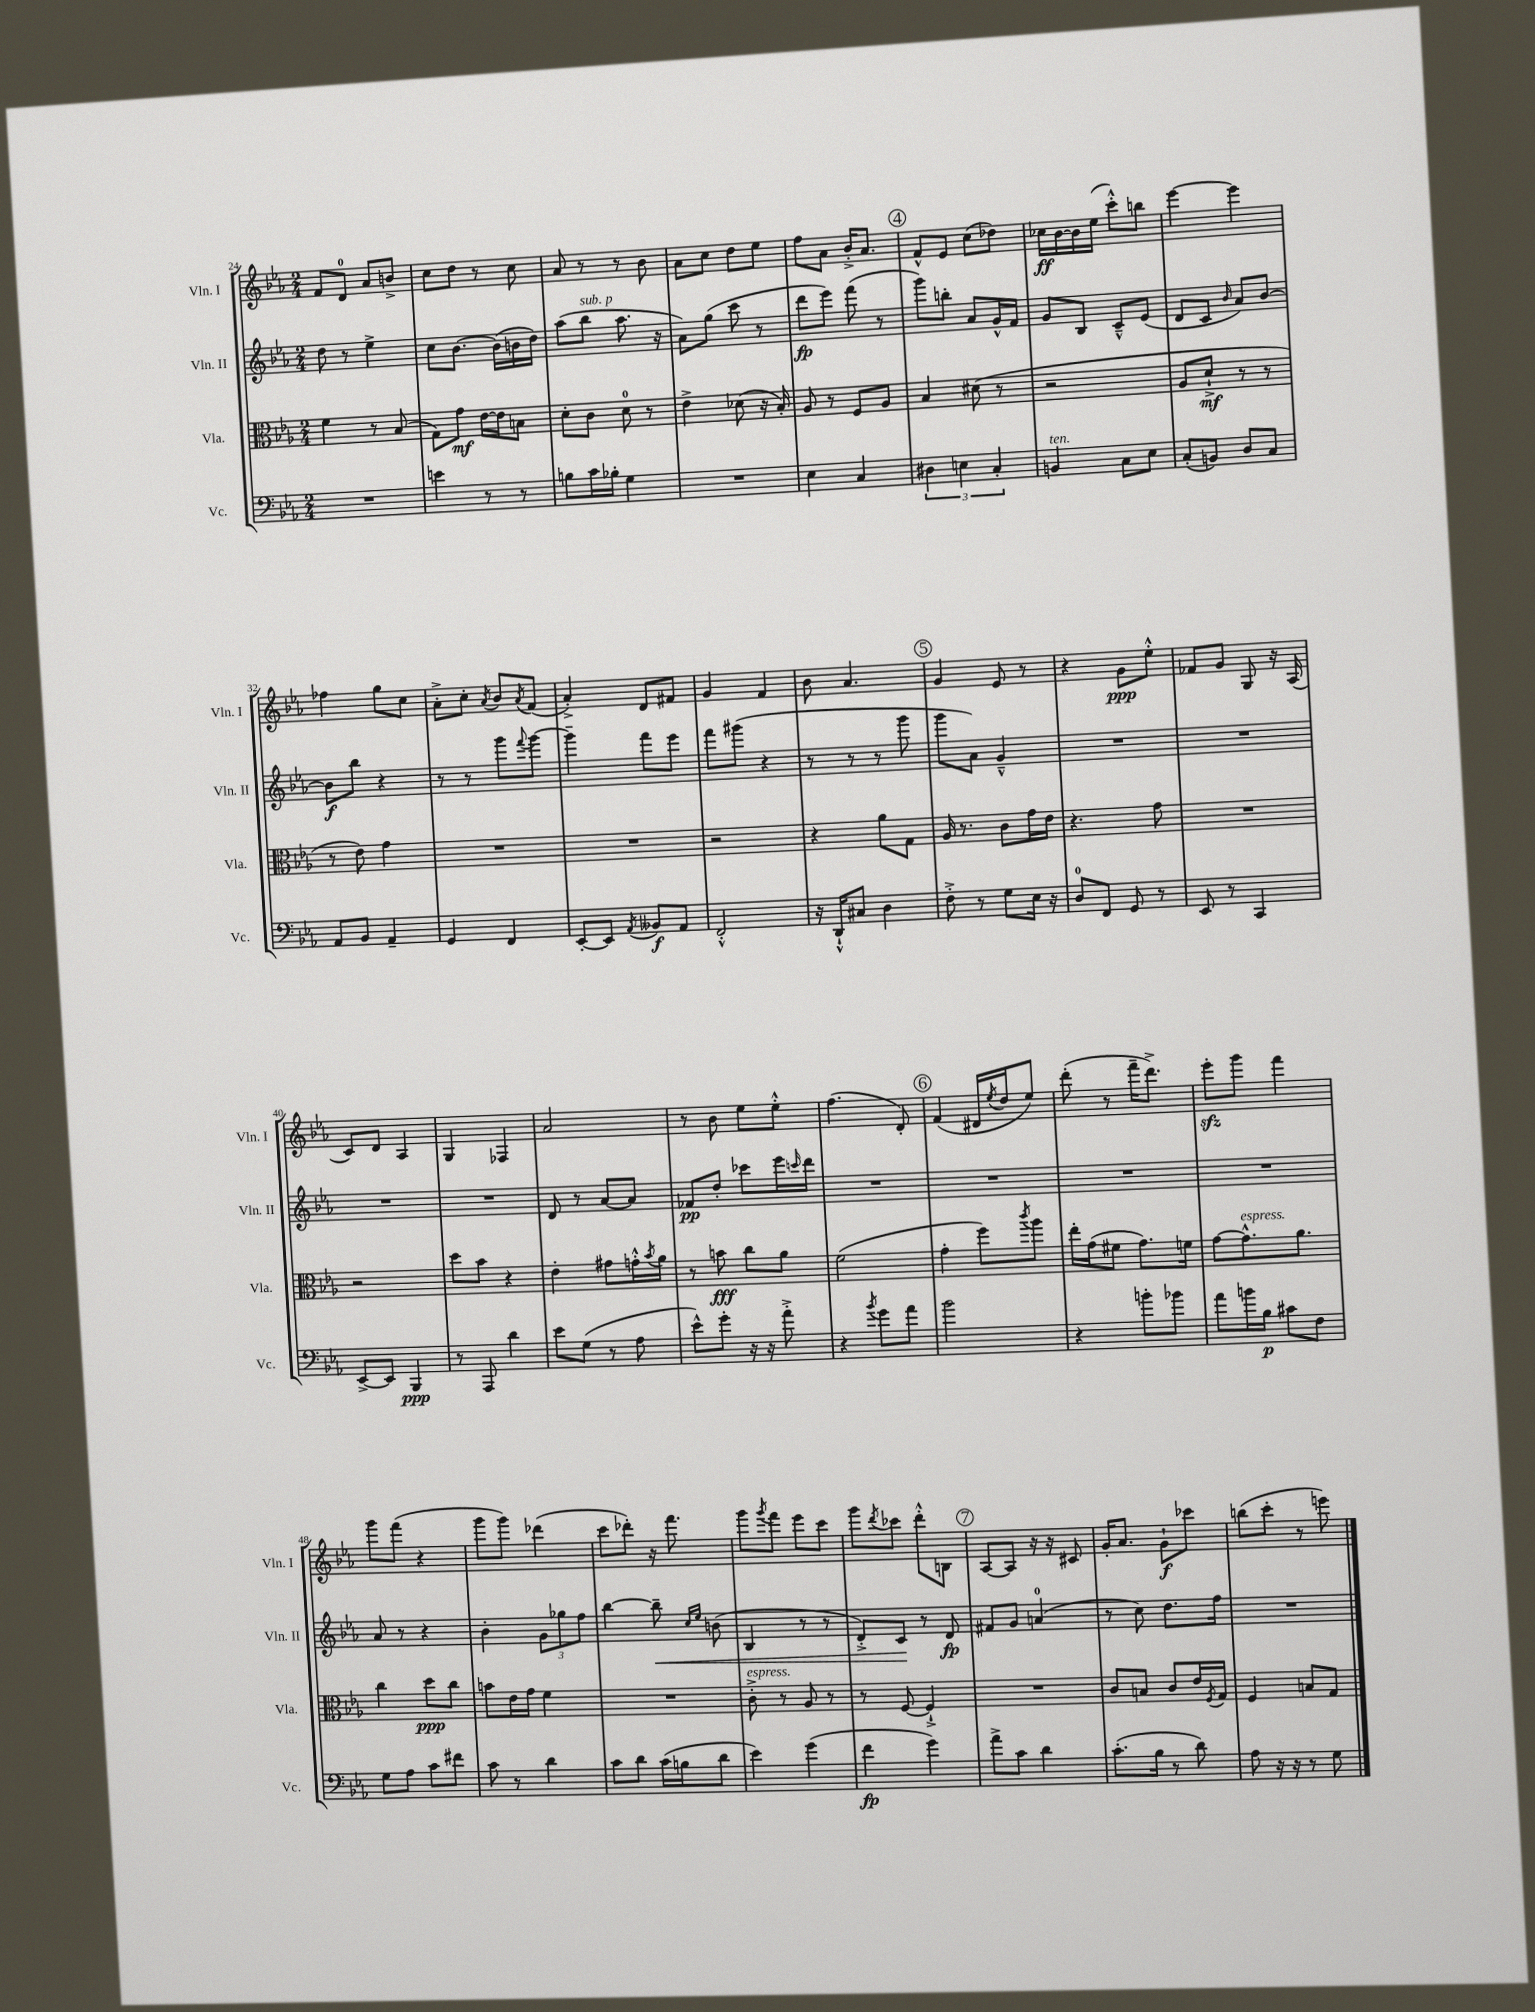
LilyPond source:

<<
\new StaffGroup <<
\new Staff = "s0" \with { instrumentName = "Vln. I" shortInstrumentName = "Vln. I" } {
    \clef treble \key ees \major \numericTimeSignature \time 2/4
    f'8 d'8-0 aes'8 b'8-> |
    c''8 d''8 r8 c''8 |
    aes'8 r8 r8 bes'8 |
    aes'8 c''8 d''8 ees''8 |
    f''8 aes'8 bes'16-.-> aes'8. |
    \mark \markup { \circle "4" } f'8-^ ees'8 c''8( des''8) |
    ces''16\ff bes'16~ bes'16 ees''16( c'''8-.-^) b''8 |
    ees'''4~ ees'''4 |
    fes''4 g''8 c''8 |
    aes'8-.-> c''8-. \acciaccatura { aes'8 } bes'8 \acciaccatura { aes'8 } f'8( |
    aes'4-.->) d'8 fis'8 |
    g'4 f'4 |
    bes'8 aes'4. |
    \mark \markup { \circle "5" } g'4 ees'8 r8 |
    r4 g'8\ppp ees''8-.-^ |
    fes'8 g'8 g8 r16 aes16( |
    c'8) d'8 aes4 |
    g4 fes4 |
    aes'2 |
    r8 bes'8 ees''8 ees''8-.-^ |
    f''4.( d'8-.) |
    \mark \markup { \circle "6" } f'4( dis'16 \acciaccatura { ees''8 } d''16 ees''8) |
    d'''8-.( r8 f'''16-- d'''8.->) |
    ees'''8-.\sfz g'''8 f'''4 |
    g'''8 f'''8( r4 |
    g'''8 g'''8) des'''4( |
    c'''8 des'''8-.) r16 f'''8. |
    g'''8 \acciaccatura { g'''8 } f'''8 ees'''8 c'''8 |
    g'''8 \acciaccatura { d'''8 } ces'''8 d'''8-.-^ b8 |
    \mark \markup { \circle "7" } aes8~ aes8 r16 r16 cis'8 |
    g'16-. aes'8. g'8-!\f ces'''8 |
    b''8( c'''8-. r8 e'''8) \bar "|." |
}
\new Staff = "s1" \with { instrumentName = "Vln. II" shortInstrumentName = "Vln. II" } {
    \clef treble \key ees \major \numericTimeSignature \time 2/4
    d''8 r8 ees''4-> |
    c''8 bes'8.~ bes'16( b'16 d''16) |
    aes''8( bes''8^\markup { \italic "sub. p" } aes''8. r16 |
    aes'8) g''8( c'''8 r8 |
    d'''8\fp ees'''8) f'''8( r8 |
    \mark \markup { \circle "4" } g'''8) b''8-. aes'8 g'16-^ f'16 |
    g'8 bes8 c'8---^ ees'8( |
    d'8 c'8 \grace { bes'16 } aes'8) bes'8~ |
    bes'8\f bes''8 r4 |
    r8 r8 g'''8 \appoggiatura { f'''8 } g'''8~ |
    g'''4-- f'''8 ees'''8 |
    f'''8 gis'''8( r4 |
    r8 r8 r8 g'''8 |
    \mark \markup { \circle "5" } g'''8 aes'8) g'4---^ |
    R2 |
    R2 |
    R2 |
    R2 |
    d'8 r8 aes'8~ aes'8 |
    fes'8\pp d''8-. ces'''8 ees'''16 \grace { c'''16 } d'''16 |
    R2 |
    \mark \markup { \circle "6" } R2 |
    R2 |
    R2 |
    aes'8 r8 r4 |
    bes'4-. \tuplet 3/2 { g'8 ges''8 f''8 } |
    bes''4~ bes''8--\< \grace { c''16 ees''16 } b'8( |
    bes4 r8 r8 |
    d'8-.->) c'8\! r8 d'8\fp |
    \mark \markup { \circle "7" } fis'8 g'8 a'4-0( |
    r8 c''8) d''8. f''16 |
    R2 \bar "|." |
}
\new Staff = "s2" \with { instrumentName = "Vla." shortInstrumentName = "Vla." } {
    \clef alto \key ees \major \numericTimeSignature \time 2/4
    f'4 r8 bes8( |
    g8) g'8\mf ees'16~ ees'16 b8 |
    d'8-. c'8 d'8-0 r8 |
    ees'4-> des'8( r16 bes16-.) |
    aes8 r8 f8 aes8 |
    \mark \markup { \circle "4" } bes4 dis'8( r8 |
    r2 |
    aes8 d'8-!->\mf r8 r8 |
    r8 ees'8) g'4 |
    R2 |
    R2 |
    r2 |
    r4 aes'8 g8 |
    \mark \markup { \circle "5" } aes16 r8. c'8 g'16 ees'16 |
    r4. g'8 |
    R2 |
    r2 |
    d''8 bes'8 r4 |
    ees'4-. gis'8 g'16-.-^ \acciaccatura { bes'8 } aes'16 |
    r8 b'8\fff c''8 aes'8 |
    f'2( |
    \mark \markup { \circle "6" } g'4-. f''8) \acciaccatura { c'''8 } aes''8 |
    ees''16-. g'16( fis'8 g'8.) f'16 |
    g'8~ g'8.-^^\markup { \italic "espress." } aes'8. |
    c''4 d''8\ppp c''8 |
    b'8 ees'16 g'16 f'4 |
    R2 |
    c'8-.->^\markup { \italic "espress." } r8 aes8 r8 |
    r8 f8~ f4-!-> |
    \mark \markup { \circle "7" } R2 |
    c'8 b8 c'8 ees'16 \acciaccatura { f8 } g16 |
    f4 b8 g8 \bar "|." |
}
\new Staff = "s3" \with { instrumentName = "Vc." shortInstrumentName = "Vc." } {
    \clef bass \key ees \major \numericTimeSignature \time 2/4
    R2 |
    e'4 r8 r8 |
    b8 c'16 bes16-. g4 |
    R2 |
    ees4 c4 |
    \mark \markup { \circle "4" } \tuplet 3/2 { dis4 e4 c4-. } |
    b,4^\markup { \italic "ten." } c8 ees8 |
    c8-.( b,8) d8 c8 |
    aes,8 bes,8 aes,4-- |
    g,4 f,4 |
    ees,8~-. ees,8 \acciaccatura { aes,8 } beses,8\f aes,8 |
    f,2-.-^ |
    r16 d,16-!-^ cis8 d4 |
    \mark \markup { \circle "5" } f8-.-> r8 g8 ees16 r16 |
    d8-0 f,8 g,8 r8 |
    ees,8 r8 c,4 |
    ees,8~-> ees,8 bes,,4\ppp |
    r8 aes,,8 d'4 |
    ees'8 g8( r8 aes8 |
    ees'8-^) g'8-. r16 r16 aes'8-.-> |
    r4 \acciaccatura { bes'8 } g'8 aes'8 |
    \mark \markup { \circle "6" } bes'2 |
    r4 b'8-. bes'8 |
    aes'8 b'16 bes16\p cis'8 f8 |
    g8 aes8 c'8 fis'8 |
    c'8 r8 d'4 |
    c'8 d'8 c'16( b16 d'8 |
    ees'4) g'4( |
    f'4\fp g'4) |
    \mark \markup { \circle "7" } aes'8-> c'8 d'4 |
    c'8.-.( bes16 r8 d'8) |
    aes8 r16 r16 r8 g8 \bar "|." |
}
>>
>>
\layout { \context { \Score currentBarNumber = #24 } }
